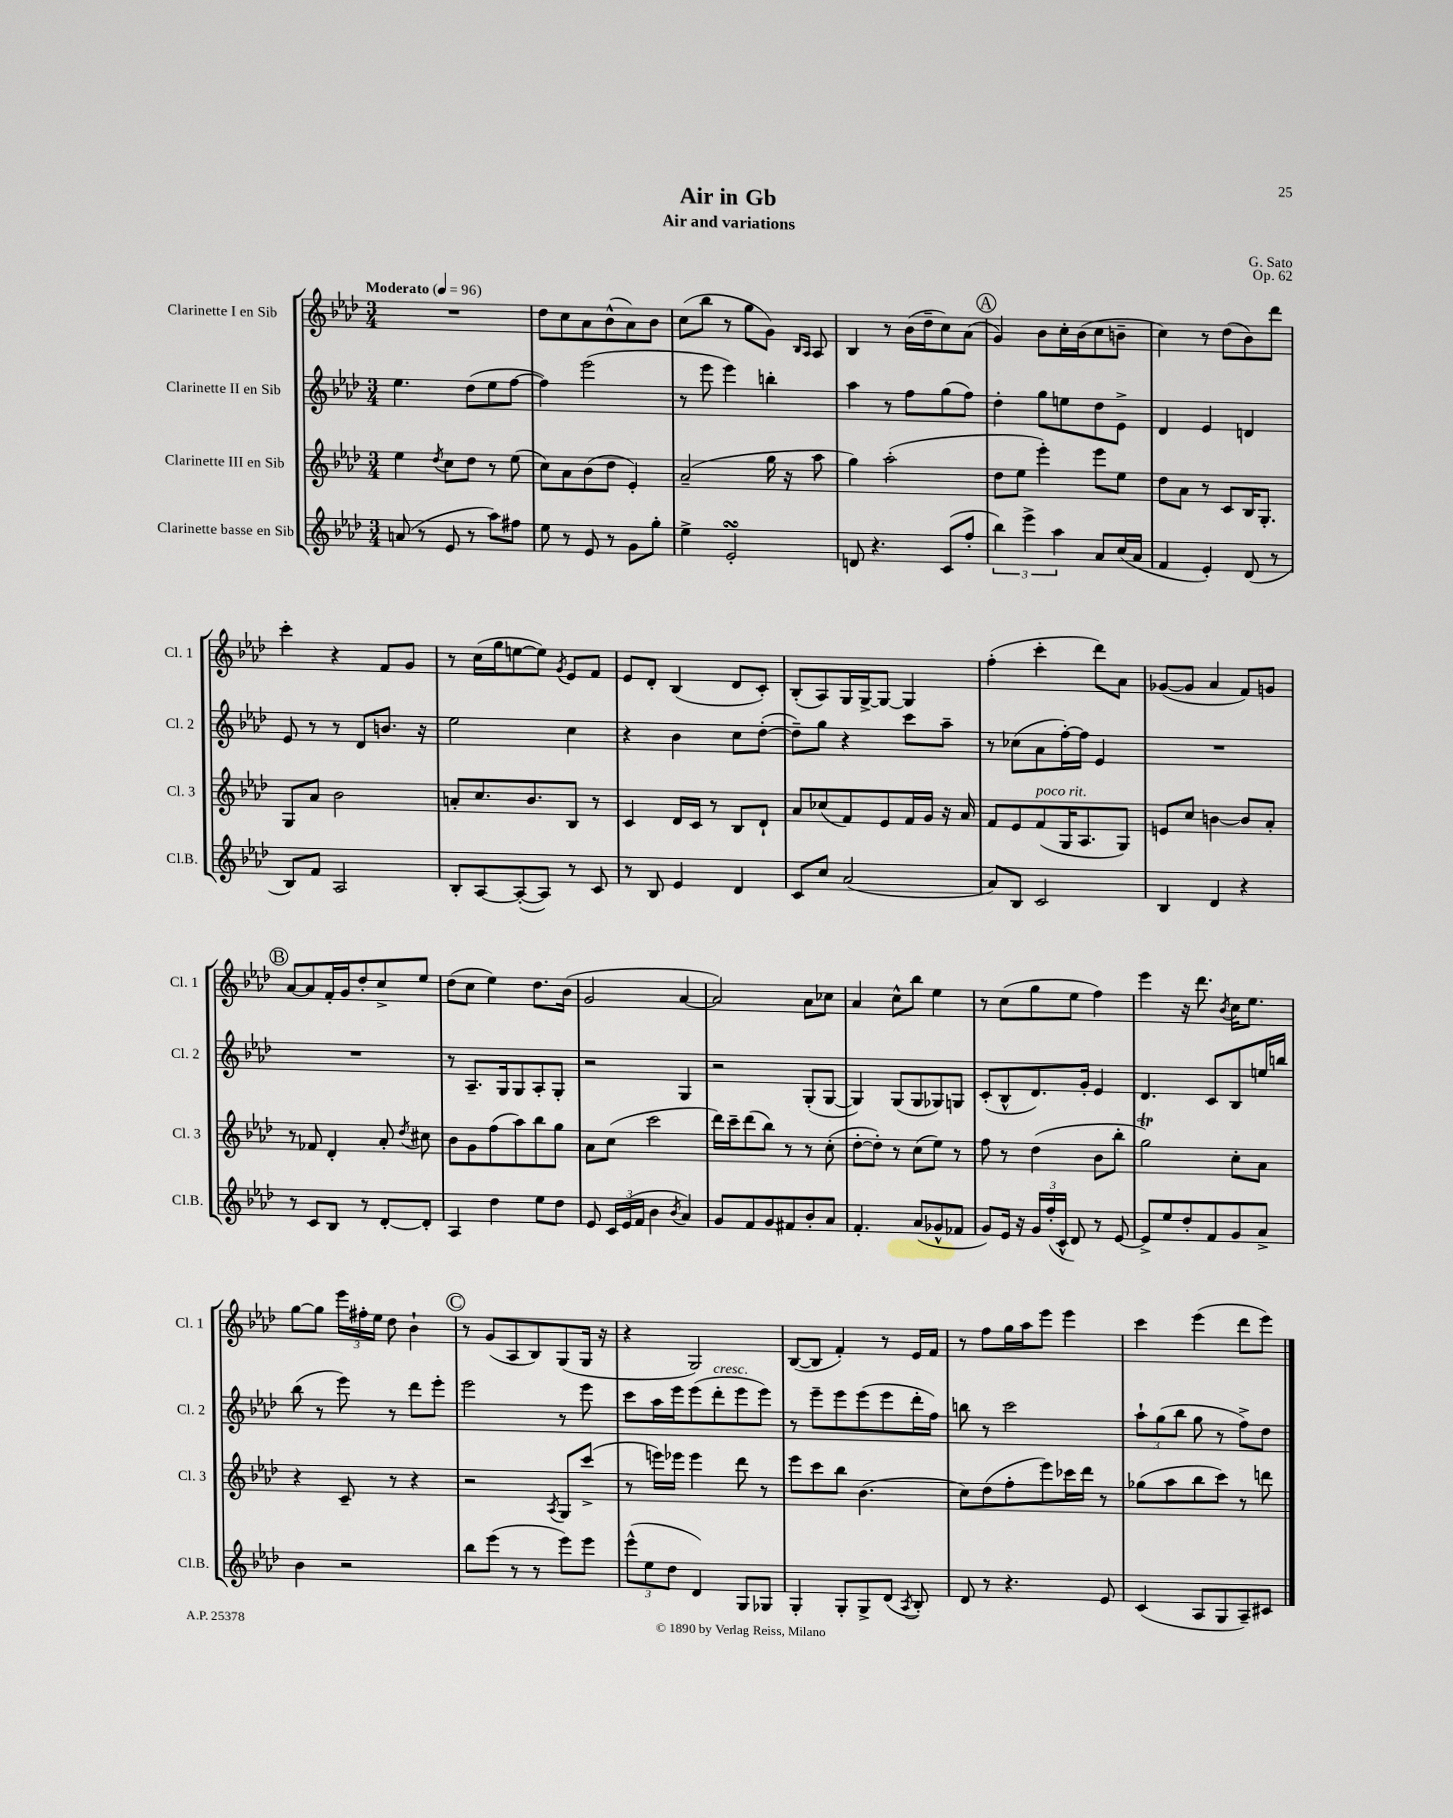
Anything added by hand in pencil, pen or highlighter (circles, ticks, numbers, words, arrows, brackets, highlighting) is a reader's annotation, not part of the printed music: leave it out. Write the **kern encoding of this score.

**kern	**kern	**kern	**kern
*staff4	*staff3	*staff2	*staff1
*clefG2	*clefG2	*clefG2	*clefG2
*k[b-e-a-d-]	*k[b-e-a-d-]	*k[b-e-a-d-]	*k[b-e-a-d-]
*M3/4	*M3/4	*M3/4	*M3/4
*MM96	*MM96	*MM96	*MM96
(8a/	4ee-\	4.ee-\	2.r
8r	.	.	.
.	8qdd-/	.	.
8e-/	8cc\L	.	.
8r	8dd-\J	(8dd-\L	.
8aa-\L)	8r	8ee-\	.
8ff#\J	(8ee-\	[8ff\J	.
=	=	=	=
8ee-\	8cc\L)	4ff\])	8dd-\L
8r	8a-\	.	8cc\
8e-/	(8b-\	(2eee-\	8a-\
8r	8dd-\J	.	(8b-^^\
8g\L	4e-'/)	.	8a-\)
8gg'\J	.	.	8b-\J
=	=	=	=
4ee-^\	(2a-~/	8r	(8cc\L
.	.	8eee-\	8bb-\J
2e-'/	.	4eee-\)	8r
.	.	.	8gg\L
.	16gg\	4bb'\	8g\J)
.	16r	.	.
.	.	.	16qqB-/LL
.	.	.	16qqA-/JJ
.	8aa-\	.	8A-/
=	=	=	=
8d/	4gg\)	4aa-\	4B-/
4.r	.	.	.
.	(2aa-'\	8r	8r
.	.	8ff\L	(16b-\LL
.	.	.	16dd-~\J
(8c/L	.	(8gg\	8cc\)
8ff'/J	.	8ff\J)	(8a-\J
=	=	=	=
6bb-\)	8dd-\L	4dd-'\	4g/)
.	8ee-\J	.	.
6eee-^\	.	.	.
.	4eee-'\)	8gg\L	8b-\L
6aa-\	.	.	.
.	.	8ee\	16cc'\L
.	.	.	(16b-\J
8a-/L	8eee-\L	8dd-\	8cc\
(16cc/L	8ee-\J	8e-^\J	8b~\J
16a-/JJ	.	.	.
=	=	=	=
4f/	8dd-\L	4d-/	4cc\)
.	8a-\J	.	.
4e-'/)	8r	4e-/	8r
.	8c/L	.	(8dd-\L
(8d-/	16B-/K	4d/	8b-\)
.	8.G'/J	.	.
8r	.	.	8ddd-\J
=	=	=	=
8B-/L)	8G/L	8e-/	4ccc'\
8f/J	8a-/J	8r	.
2A-/	2b-\	8r	4r
.	.	8d-/L	.
.	.	8.b/J	8f/L
.	.	.	8g/J
.	.	16r	.
=	=	=	=
8B-'/L	8a'/L	2ee-\	8r
[8A-/	8.cc/	.	(16cc\LL
.	.	.	16gg\J
(8A-'/_	.	.	[8ee\
.	8.b-/	.	.
8A-/]J)	.	.	8ee\]J)
.	.	.	8qg/
8r	8B-/J	4cc\	8e-/L
8c/	8r	.	8f/J
=	=	=	=
8r	4c/	4r	8e-/L
8B-/	.	.	8d-'/J
4e-/	16d-/LL	4b-\	(4B-/
.	16c/JJ	.	.
.	8r	.	.
4d-/	8B-/L	8cc\L	8d-/L
.	8d-`/J	([8dd-'\J	8c'/J)
=	=	=	=
8c/L	8a-/L	8dd-~\]L)	(8B-'/L
8cc/J	(8cc-/	8gg\J	8A-/)
(2a-/	8f/)	4r	16G/L
.	.	.	[16G^/J
.	8e-/	.	8G/_J
.	16f/L	8ccc\L	4G/]
.	16g/JJ	.	.
.	16r	8aa-~\J	.
.	16a-/	.	.
=	=	=	=
8a-/L)	8f/L	8r	(4ff'\
8B-/J	8e-/	(8cc-\L	.
2c/	(8f/	8a-\	4ccc'\
.	16G/K	[16ff'\L)	.
.	8.A-/	16ff\]JJ	.
.	.	4e-/	8ddd-\L)
.	8G/J)	.	8a-\J
=	=	=	=
4B-/	8e/L	2.r	([8g-/L
.	8cc/J	.	8g-/]J
4d-/	[4b\	.	4a-/
4r	8b/]L	.	8f/L)
.	8a-'/J	.	8g/J
=	=	=	=
8r	8r	2.r	[8a-/L
8c/L	8f-/	.	8a-/]
8B-/J	4d-'/	.	16f'/L
.	.	.	16g/J
8r	.	.	8dd-'/
[8d-'/L	8a-'/	.	8cc^/
.	8qdd-/	.	.
8d-'/]J	8cc#\	.	8ee-/J
=	=	=	=
4A-/	8b-\L	8r	(8dd-\L
.	8g\	8.A-~/L	8cc\J
4dd-\	(8ff\	.	4ee-\)
.	.	16G/k	.
.	8aa-\)	8G/	.
8ee-\L	8bb-\	8A-'/	8.dd-\L
8dd-\J	8gg\J	8G'/J	.
.	.	.	(16b-\Jk
=	=	=	=
8e-/	8a-\L	2r	2g/
24c/LL	(8cc\J	.	.
(24e-/	.	.	.
24f/JJ	.	.	.
4b-\	2ccc\	.	.
8qb-/	.	.	.
4a-/)	.	4G/	[4a-/
=	=	=	=
8g/L	16ddd-\LL)	2r	2a-/])
.	16ccc~\J	.	.
8f/	(8ddd-\	.	.
8g/	8bb-\J)	.	.
8f#/	8r	.	.
8b-'/	8r	(8G'/L	8a-\L
8a-/J	(8cc'\	[8G/J	8cc-\J
=	=	=	=
4.f'/	[8dd-'\L	4G/])	4a-/
.	8dd-'\]J)	.	.
.	8r	(8G/L	8cc^^\L
(8a-/L	(8cc\L	8G/	8bb-\J
8g-^^/	8ee-\J)	8G-/)	4ee-\
8f-/J	8r	8G/J	.
=	=	=	=
8g/L)	8ff\	(8c'/L	8r
16e-/Jk	8r	8B-^^/	(8cc\L
16r	.	.	.
24g/LL	(4dd-\	8.d-/)	8gg\
(24ff'/	.	.	.
24c^^/JJ	.	.	.
8d-/)	.	.	8ee-\J
.	.	16g'/Jk	.
8r	8b-\L	4e-/	4ff\)
[8e-/	8bb-'\J	.	.
=	=	=	=
8e-^/]L	2gg\)	4.d-/	4eee-\
8ee-/	.	.	.
8dd-'/	.	.	16r
.	.	.	8.ddd-\
8f/	.	8c/L	.
.	.	.	8qb-/
8g/	8cc'\L	8B-/	16cc\LK
.	.	.	8.ee-\J
8a-^/J	8a-\J	16ee/L	.
.	.	16bb/JJ	.
=	=	=	=
4b-\	4r	(8bb-\	[8gg\L
.	.	8r	8gg\]J
2r	8c~/	8eee-\)	24eee-\LL
.	.	.	24ff#'\
.	.	.	24ee-\JJ
.	8r	8r	8dd-\
.	4r	8ddd-\L	4b-`\
.	.	8eee-'\J	.
=	=	=	=
8bb-\L	2r	2eee-\	8r
(8eee-\J	.	.	(8g/L
8r	.	.	8A-/
8r	.	.	8B-/)
.	8qA-/	.	.
8eee-\L)	8G/L	8r	(8G/
8eee-\J	(8ccc^/J	8eee-\	16G/Jk
.	.	.	16r
=	=	=	=
(12eee-^^\L	8r	8ccc\L	4r
12ee-\	.	.	.
.	16eee\LL)	16aa-\L	.
12dd-\J	.	.	.
.	16eee-\JJ	16eee-\J	.
4d-/)	4eee-\	(8eee-\	2G/)
.	.	8ddd-'\	.
8G/L	8ddd-\	8eee-\	.
8G-/J	8r	8eee-\J)	.
=	=	=	=
4G'/	8eee-\L	8r	([8B-/L
.	8ccc\	8eee-~\L	8B-/]J
8G'/L	8bb-\J	8eee-\	4f'/)
8G^/	(4.b-\	(8eee-\	.
(8d-/J	.	8eee-\	8r
8qA-/	.	.	.
8B-'/)	.	16ddd-'\L	16e-/LL
.	.	16ff\JJ)	16f/JJ
=	=	=	=
8d-/	8cc\L)	8bb\	8r
8r	(8dd-\	8r	8ff\L
4.r	8ff'\	2ccc\	16gg\L
.	.	.	16aa-\J
.	8eee-\)	.	8eee-\J
.	16ccc-\L	.	4eee-\
.	16ddd-\JJ	.	.
8e-/	8r	.	.
=	=	=	=
(4c/	(8gg-\L	12aa-`\L	4ccc\
.	.	(12gg\	.
.	8aa-\	.	.
.	.	12bb-\J	.
8A-/L	8bb-\	8gg\	(4eee-\
8G/	8ccc\J)	8r	.
8A-~/)	8r	8ff^\L)	8ddd-\L
8c#/J	8ddd\	8dd-\J	8eee-\J)
==	==	==	==
*-	*-	*-	*-
